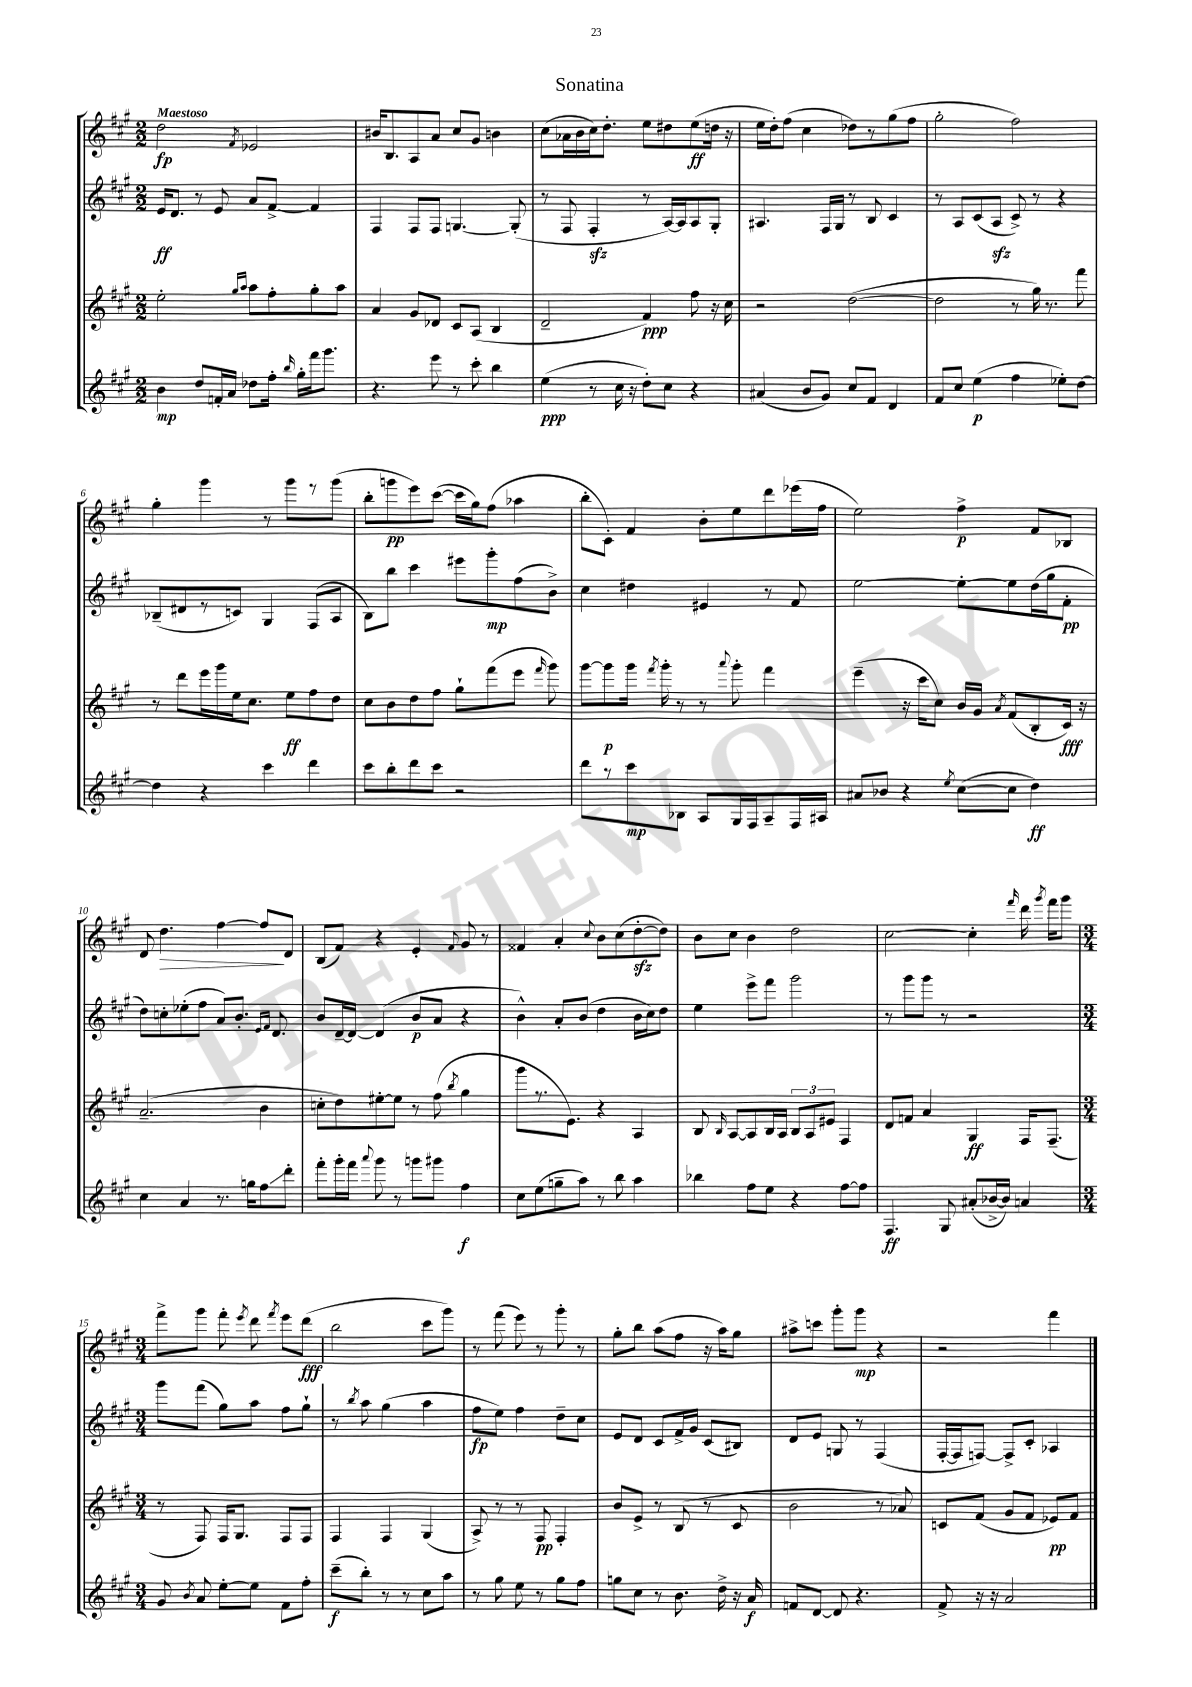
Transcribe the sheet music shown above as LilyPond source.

\header { title = "Sonatina" }
<<
\new StaffGroup <<
\new Staff = "s0" {
    \clef treble \key a \major \numericTimeSignature \time 2/2 \tempo "Maestoso"
    \autoBeamOff d''2\fp \acciaccatura { fis'8 } ees'2 |
    bis'16[ b8. a8 a'8] cis''8[ gis'8] b'4 |
    cis''8[( aes'16 b'16 cis''16) d''8.]-. e''8[ dis''8 e''8\ff( d''16] r16 |
    e''16[ d''16-.) fis''8]( cis''4 des''8[) r8 gis''8( fis''8] |
    gis''2-. fis''2) |
    gis''4-. gis'''4 r8 gis'''8[ r8 gis'''8]( |
    b''8[-. g'''8\pp e'''8) cis'''8]~( cis'''16[ gis''16) fis''8]( aes''4 |
    b''8[-. cis'8]-.) fis'4 b'8[-. e''8 d'''8 ees'''16( fis''16] |
    e''2) fis''4->\p fis'8[ bes8] |
    d'8 d''4.\> fis''4~ fis''8[\! d'8] |
    b8[( fis'8]) r4 e'4-. \appoggiatura { fis'8 } gis'8 r8 |
    fisis'4 a'4-. \appoggiatura { cis''8 } b'8[ cis''8( d''8~-.\sfz d''8]) |
    b'8[ cis''8] b'4 d''2 |
    cis''2~ cis''4-. \grace { fis'''16 } d'''16 \acciaccatura { gis'''8 } fis'''16[ gis'''8] |
    \numericTimeSignature \time 3/4 fis'''8[-> gis'''8] fis'''8-. \acciaccatura { e'''8 } d'''8 \acciaccatura { fis'''8 } e'''8[ d'''8]\fff( |
    b''2 cis'''8[ gis'''8]) |
    r8 fis'''8( e'''8) r8 gis'''8-. r8 |
    gis''8[-. b''8] a''8[( fis''8] r16 a''16[) gis''8] |
    ais''8[-> c'''8] gis'''8[-. gis'''8]\mp r4 |
    r2 fis'''4 \bar "|." |
}
\new Staff = "s1" {
    \clef treble \key a \major \numericTimeSignature \time 2/2
    \autoBeamOff e'16[\ff d'8.] r8 e'8 a'8[ fis'8]~-> fis'4 |
    fis4 fis8[ fis8] g4.~ g8-.( |
    r8 fis8 fis4-.\sfz r8 a16[~) a16 a8 gis8]-. |
    ais4. fis16[ gis16] r8 b8 cis'4 |
    r8 a8[ cis'8( a8]\sfz cis'8->) r8 r4 |
    bes8[--( dis'8 r8 c'8]) gis4 fis8[( a8] |
    b8[) b''8] cis'''4 eis'''8[ gis'''8-.\mp fis''8( b'8]->) |
    cis''4 dis''4 eis'4 r8 fis'8 |
    e''2~ e''8[~-. e''8 d''16( gis''16 fis'8]-.\pp |
    d''8[) c''8-. ees''8-.( fis''8] a'8[) b'8.]-. \grace { e'16[ fis'16] } d'8. |
    b'8[ d'16~-- d'16]~ d'4( b'8[\p a'8] r4 |
    b'4-^) a'8[-. b'8]( d''4 b'16[ cis''16) d''8] |
    e''4 e'''8[-> fis'''8] gis'''2 |
    r8 gis'''8[ gis'''8] r8 r2 |
    \numericTimeSignature \time 3/4 gis'''8[ fis'''8]( gis''8[) a''8] fis''8[ gis''8]-! |
    r8 \acciaccatura { b''8 } a''8 gis''4( a''4 |
    fis''8[\fp e''8]) fis''4 d''8[-- cis''8] |
    e'8[ d'8] cis'8[ fis'16-> gis'16] cis'8[( bis8]) |
    d'8[ e'8] g8 r8 fis4( |
    fis16[~-. fis16 f8]~) f8[-> cis'8]-. aes4 \bar "|." |
}
\new Staff = "s2" {
    \clef treble \key a \major \numericTimeSignature \time 2/2
    \autoBeamOff e''2-. \grace { gis''16[ a''16] } a''8[ fis''8-. gis''8-. a''8] |
    a'4 gis'8[ des'8] cis'8[ a8]( b4 |
    d'2-- fis'4\ppp) fis''8 r16 cis''16 |
    r2 d''2~( |
    d''2 r8 gis''16) r8. fis'''8 |
    r8 d'''8[ e'''16 gis'''16 e''16 cis''8.] e''8[\ff fis''8 d''8] |
    cis''8[ b'8 d''8 fis''8] gis''8[-! fis'''8( e'''8] \grace { fis'''16 } gis'''8) |
    gis'''8[~ gis'''8\p gis'''16] \acciaccatura { fis'''8 } gis'''16-. r8 r8 \appoggiatura { a'''8 } gis'''8-. fis'''4 |
    e'''4--( r16 cis'''16[ cis''8]) b'16[ gis'16] \acciaccatura { a'8 } fis'8[( b8-. cis'16]\fff) r16 |
    a'2.--( b'4 |
    c''8[-. d''8) eis''8~-. eis''8] r8 fis''8( \acciaccatura { b''8 } gis''4 |
    gis'''8[ r8. e'8.]) r4 a4 |
    b8 \grace { b16 } a8[~ a8 b16 a16] \tuplet 3/2 { b8[ a8 eis'8] } fis4 |
    d'8[ f'8] a'4 gis4\ff fis16[ fis8.]--( |
    \numericTimeSignature \time 3/4 r8 fis8) fis16[ gis8.] fis8[ fis8] |
    fis4 fis4 gis4( |
    a8->) r8 r8 fis8\pp fis4-. |
    b'8[ e'8]-> r8 b8( r8 cis'8 |
    b'2 r8 aes'8) |
    c'8[ fis'8]( gis'8[ fis'8] ees'8[\pp) fis'8] \bar "|." |
}
\new Staff = "s3" {
    \clef treble \key a \major \numericTimeSignature \time 2/2
    \autoBeamOff b'4\mp d''8[ f'16-. a'16] des''8[ fis''16]-. \grace { b''16 } gis''16[-. fis'''16 gis'''8.] |
    r4. e'''8 r8 cis'''8-. b''4 |
    e''4\ppp( r8 cis''16 r16 d''8[-.) cis''8] r4 |
    ais'4( b'8[ gis'8]) cis''8[ fis'8] d'4 |
    fis'8[ cis''8] e''4\p( fis''4 ees''8[-.) d''8]~ |
    d''4 r4 cis'''4 d'''4 |
    cis'''8[ b''8-. d'''8 cis'''8] r2 |
    d'''8[ r8 cis'''8\mp bes8] a8[ gis16 fis16 a8-- fis16 ais16] |
    ais'8[ bes'8] r4 \acciaccatura { e''8 } cis''8[~( cis''8] d''4\ff) |
    cis''4 a'4 r8. g''16[ fis''8\glissando d'''8]-. |
    fis'''8[-. gis'''16-. fis'''16] \appoggiatura { a'''8 } gis'''8 r8 g'''8[ gis'''8] fis''4\f |
    cis''8[ e''8( g''8-- a''8]) r8 b''8 a''4 |
    bes''4 fis''8[ e''8] r4 fis''8[~ fis''8] |
    fis4.\ff gis8 ais'8[-.( bes'16~-> bes'16]) a'4 |
    \numericTimeSignature \time 3/4 gis'8 \acciaccatura { b'8 } a'8 e''8[~-. e''8] fis'8[ fis''8]-. |
    cis'''8[--\f( b''8]-.) r8 r8 cis''8[ a''8] |
    r8 gis''8 e''8 r8 gis''8[ fis''8] |
    g''8[ cis''8] r8 b'8. d''16-> r16 a'16\f |
    f'8[ d'8]~ d'8 r4. |
    fis'8-> r16 r16 a'2 \bar "|." |
}
>>
>>
